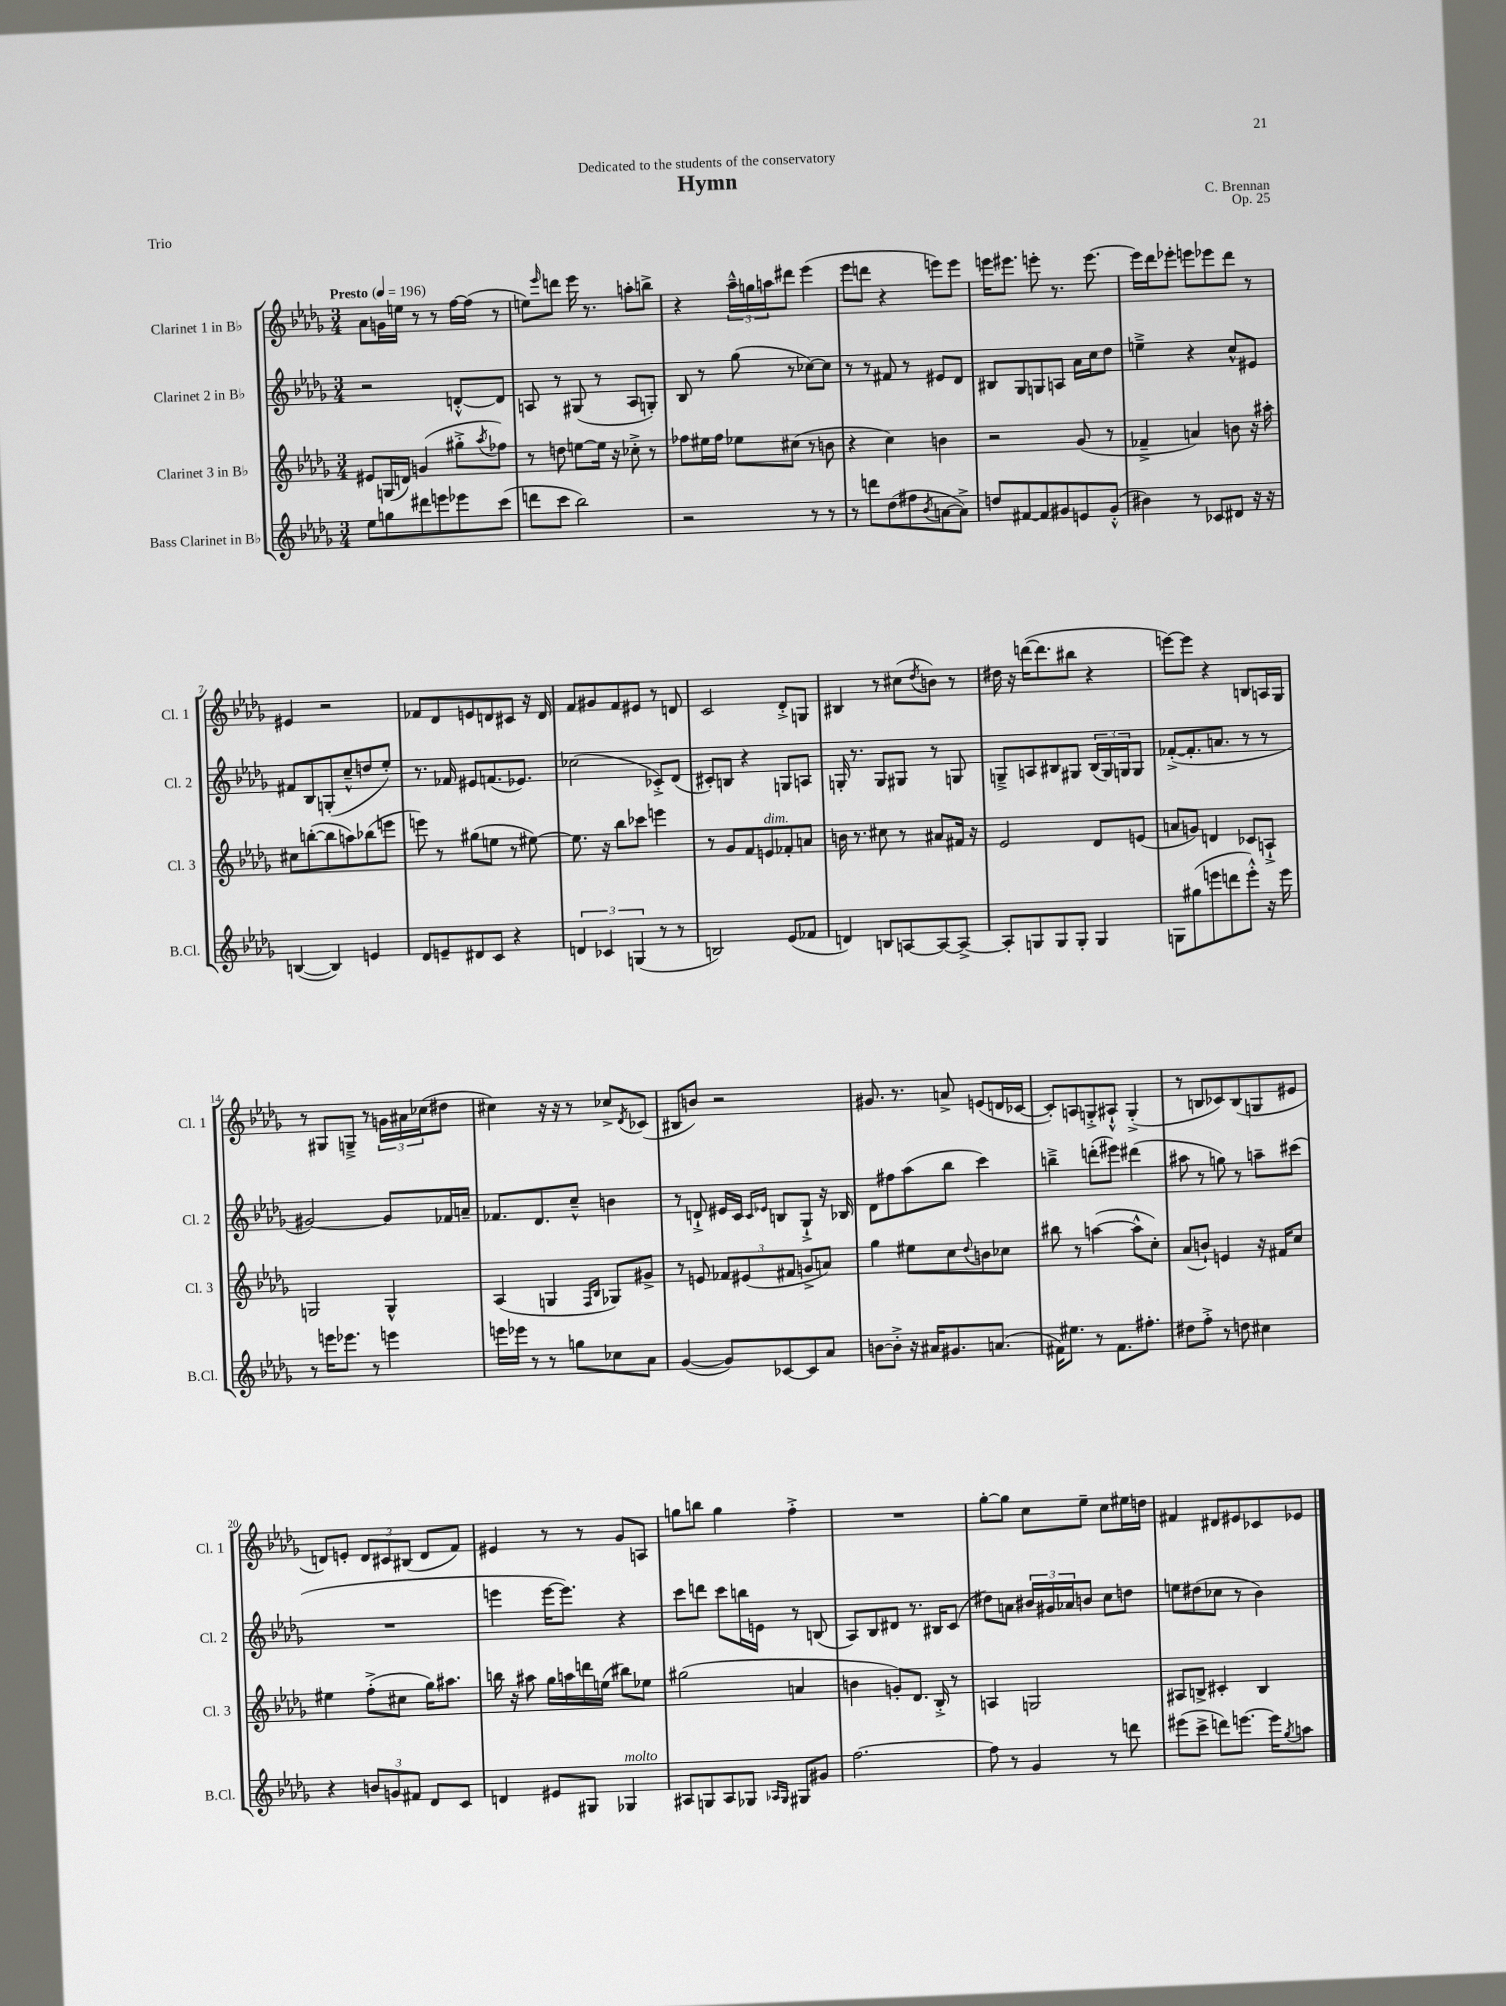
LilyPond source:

\header { title = "Hymn" composer = "C. Brennan" dedication = "Dedicated to the students of the conservatory" opus = "Op. 25" piece = "Trio" }
<<
\new StaffGroup <<
\new Staff = "s0" \with { instrumentName = "Clarinet 1 in Bb" shortInstrumentName = "Cl. 1" } {
    \clef treble \key des \major \numericTimeSignature \time 3/4 \tempo "Presto" 4 = 196
    aes'8 g'16 e''16 r8 r8 f''16~ f''16( r8 |
    e''8) \grace { ees'''16 } d'''8 ees'''16 r8. a''8-. b''8-> |
    r4 \tuplet 3/2 { aes''16---^ g''16 a''16 } dis'''8 ees'''4( |
    ees'''8 d'''8 r4 e'''8) e'''8 |
    e'''16 eis'''8. e'''8-. r8. e'''8.~ |
    e'''16 des'''16 ees'''8-. e'''8 ees'''8 des'''8 r8 |
    eis'4 r2 |
    fes'8 des'8 e'8 d'8 cis'8 r16 d'16 |
    f'8 gis'8 f'8 eis'8 r8 d'8 |
    c'2 des'8-.-> g8 |
    bis4 r8 cis''8( \acciaccatura { des''8 } b'8) r8 |
    dis''16 r16 d'''16~( d'''8. bis''8 r4 |
    e'''8~) e'''8 r4 b8 a16 ges16 |
    r8 gis8 g8---> r8 \tuplet 3/2 { g'16 ais'16 ces''16( } dis''8 |
    cis''4) r16 r16 r8 ces''8-> \acciaccatura { des'8 } ces'8( |
    bis8 b'8) r2 |
    gis'8. r8. a'8-> e'8( d'16 ces'16~ |
    ces'8-.) a8 g8-.-> ais8-!-^ g4-.->( |
    r8 b8 ces'8) b8( g8 eis'8 |
    d'8) e'8-. \tuplet 3/2 { d'8 cis'8 bis8( } d'8 f'8) |
    eis'4 r8 r8 ges'8 a8 |
    g''8 b''8 g''4 f''4-.-> |
    R2. |
    ges''8~-. ges''8 c''8 ees''8-- c''8 eis''16 d''16 |
    fis'4 dis'8 eis'8 ces'8 ees'8 \bar "|." |
}
\new Staff = "s1" \with { instrumentName = "Clarinet 2 in Bb" shortInstrumentName = "Cl. 2" } {
    \clef treble \key des \major \numericTimeSignature \time 3/4
    r2 d'8~-.-^ d'8 |
    a8 r8 gis8( r8 a8 g8-.) |
    bes8 r8 ges''8( r8 ces''8~) ces''8 |
    r8 r8 fis'8 r8 eis'8 des'8 |
    bis8 ges8 g8 a8 aes'16 c''16 des''8 |
    e''4---> r4 c''8-^ eis'8 |
    fis'8 bes8 g8-.( c''8---^ d''8 ees''8-.) |
    r8. fes'16 eis'8 f'8.( ees'8.) |
    ces''2( ces'8-.->) des'8( |
    cis'8-.) b8 r4 g8 a8 |
    g16-. r8. g8 gis8 r8 g8 |
    g8---> a8 bis8 gis8 \tuplet 3/2 { bis16( gis16) g16 } g8 |
    fes'8~-.->( fes'8.-. a'8. r8 r8 |
    gis'2~) gis'8 fes'16 a'16-- |
    fes'8. des'8. c''8---^ b'4 |
    r8 d'8-!-> eis'16 c'16 \grace { c'16 ees'16 } b8 ges8-!-> r16 bes16 |
    des'8 fis''8 aes''8( bes''8 c'''4) |
    b''4---> d'''8-.( eis'''8) dis'''4( |
    ais''8 r8 g''8) r8 a''8-- cis'''8( |
    R2. |
    e'''4 e'''16~ e'''8.) r4 |
    c'''8 d'''8 c'''8 b''16 e'16 r8 b8( |
    aes8) bes8 dis'8 r8. bis16 c'8( |
    dis''8) a'8 \tuplet 3/2 { bis'16 gis'16 aes'16 } b'8 c''8 d''8 |
    e''8 dis''8( ces''8 r8 bes'4) \bar "|." |
}
\new Staff = "s2" \with { instrumentName = "Clarinet 3 in Bb" shortInstrumentName = "Cl. 3" } {
    \clef treble \key des \major \numericTimeSignature \time 3/4
    eis'8 g16( d'16) g'4( gis''8-.-> \acciaccatura { aes''8 } fes''8) |
    r8 d''8 e''8~ e''16 r16 ces''8-.-> r8 |
    fes''8 eis''16 fes''16 ees''8 cis''8( r8 b'8 |
    r4 c''4) b'4 |
    r2 ges'8( r8 |
    fes'4---> a'4) b'8 r16 ais''16-. |
    cis''8 b''8~-.( b''8 a''8) bes''8( e'''8 |
    e'''8) r8 gis''8( e''8 r8 eis''8~) |
    eis''8. r16 bes''8 ces'''8 e'''4 |
    r8 ges'8 f'8 e'8^\markup { \italic "dim." } fes'8-. a'8 |
    b'16 r8. cis''8 r8 ais'8 fis'16 r16 |
    ees'2 des'8 e'8( |
    a'8 g'8) d'4 ces'8 a8-!-> |
    g2 g4-^ |
    aes4( g4 \grace { f16 bes16 } ges8) gis'8-> |
    r8 e'8 \tuplet 3/2 { fes'8 eis'8( fis'8 } g'8-> a'8) |
    ges''4 eis''8 c''8 \appoggiatura { des''8 } b'8 ces''8 |
    bis''8 r8 a''4~( a''8-^ c''8-.) |
    aes'8( b'8-!) e'4 r16 fis'16 c''8 |
    eis''4 f''8-.->( cis''8 ges''16) ais''8. |
    b''16 r16 ais''8 ges''16 a''16 d'''16 e''16( bis''8) ees''8 |
    gis''2( a'4 |
    b'4 g'8-.) des'8. bes16-.-> r8 |
    a4 g2 |
    ais8 b8-> cis'4-. b4 \bar "|." |
}
\new Staff = "s3" \with { instrumentName = "Bass Clarinet in Bb" shortInstrumentName = "B.Cl." } {
    \clef treble \key des \major \numericTimeSignature \time 3/4
    ees''8 g''8 dis'''8 e'''8 ees'''8 c'''8( |
    d'''8 c'''8 bes''2) |
    r2 r8 r8 |
    r8 d'''8 des''8( fis''8 \acciaccatura { bes'8 } a'8~ a'8->) |
    d''8 fis'8~ fis'8 gis'8 e'8 gis'8-.-^( |
    bis'4) r8 ces'8 dis'8 r16 r16 |
    b4~( b4) e'4 |
    des'8 e'8-- dis'8 c'8 r4 |
    \tuplet 3/2 { d'4 ces'4 g4( } r8 r8 |
    b2) ees'8( fes'8 |
    d'4) b8 a8~ a8~ a8~-> |
    a8-. g8 g8 g8-. g4 |
    g8 gis''8( e'''8 d'''8 e'''8-.-^) r16 e'''16 |
    r8 e'''16 ees'''8. r8 e'''4 |
    e'''16 ees'''16 r8 r8 g''8 ces''8 aes'8 |
    ges'4~( ges'8) ces'8~ ces'8 aes'8 |
    b'8~ b'8-.-> r16 ais'16 gis'8. a'8.( |
    fis'16) eis''8. r8 fis'8. fis''8.-. |
    dis''8 f''8-.-> r8 d''8 cis''4 |
    r4 \tuplet 3/2 { b'8 g'8 fis'8 } des'8 c'8 |
    d'4 eis'8 gis8 ges4^\markup { \italic "molto" } |
    ais8 g8 ais8 ges8 \grace { aes16 ges16 } gis8 gis'8 |
    f''2.~ |
    f''8 r8 ges'4 r8 d'''8 |
    eis'''8( c'''8-> d'''8) e'''8.~ e'''16 \acciaccatura { ges''8 } a''8 \bar "|." |
}
>>
>>
